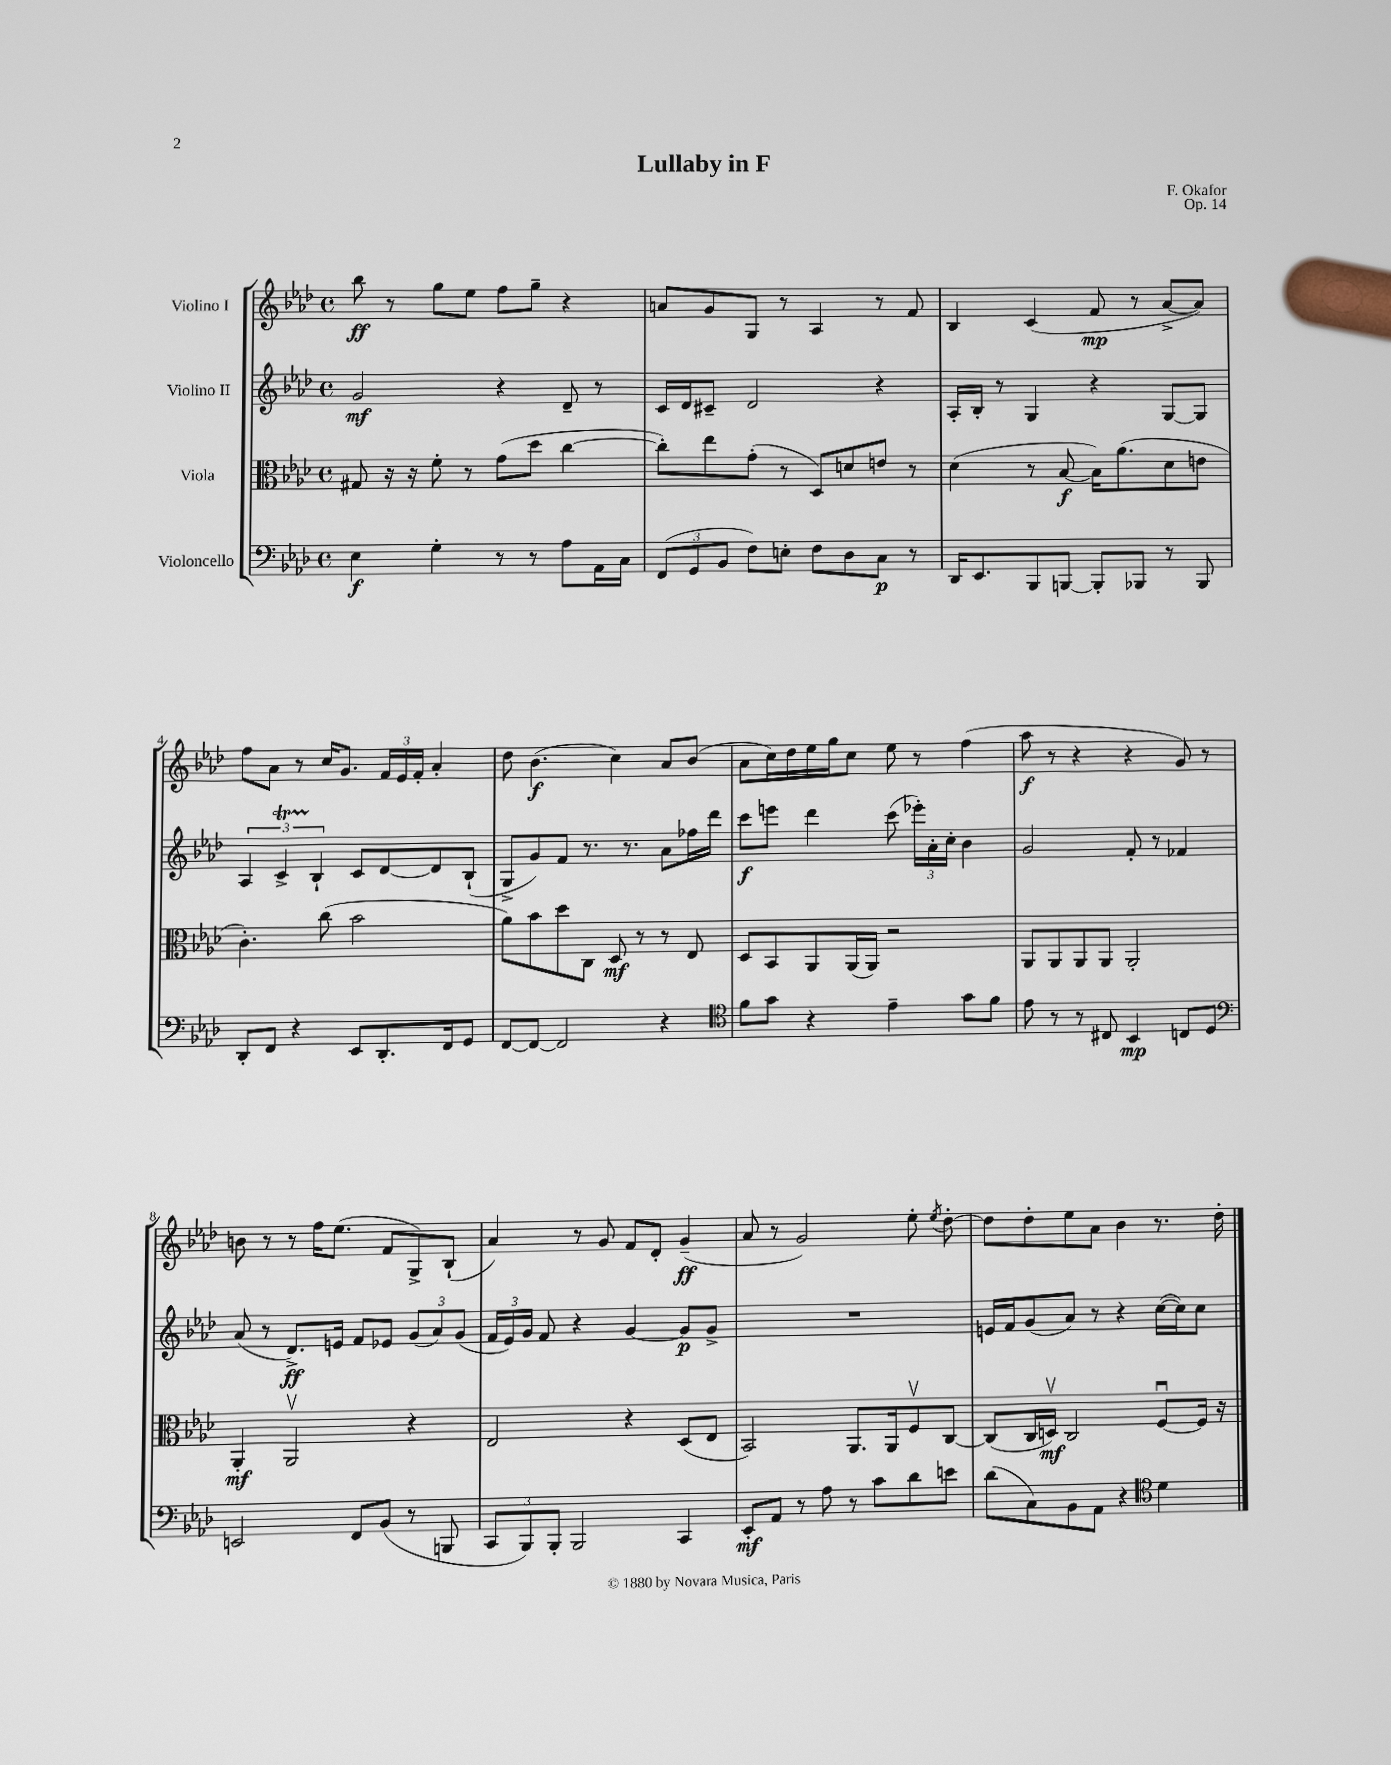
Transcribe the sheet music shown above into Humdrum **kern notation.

**kern	**kern	**kern	**kern
*staff4	*staff3	*staff2	*staff1
*clefF4	*clefC3	*clefG2	*clefG2
*k[b-e-a-d-]	*k[b-e-a-d-]	*k[b-e-a-d-]	*k[b-e-a-d-]
*M4/4	*M4/4	*M4/4	*M4/4
*met(c)	*met(c)	*met(c)	*met(c)
4E-	8G#	2g	8bb-
.	16r	.	8r
.	16r	.	.
4G'	8f'	.	8gg
.	8r	.	8ee-
8r	(8g	4r	8ff
8r	8dd-	.	8gg~
8A-	[4cc	8d-~	4r
16AA-	.	8r	.
16C	.	.	.
=	=	=	=
(12FF	8cc'])	16c	8a
.	.	16d-	.
12GG	.	.	.
.	8ee-	8c#~	8g
12BB-	.	.	.
8F)	(8g'	2d-	8G
8E'	8r	.	8r
8F	8D-)	.	4A-
8D-	8d	.	.
8C	8e	4r	8r
8r	8r	.	8f
=	=	=	=
16DD-	(4d-	16A-'	4B-
8.EE-	.	16B-'	.
.	.	8r	.
8BBB-	8r	4G	(4c
[8BBB	[8B-	.	.
8BBB']	16B-])	4r	8f
.	(8.a-	.	.
8BBB-	.	.	8r
8r	8d-	[8G	[8a-^
8BBB-	8e	8G]	8a-])
=	=	=	=
8DD-'	4.c')	6A-	8ff
8FF	.	.	8a-
.	.	6c^	.
4r	.	.	8r
.	.	6B-`	.
.	(8cc	.	16cc
.	.	.	8.g
8EE-	2b-	8c	.
8.DD-'	.	[8d-	24f
.	.	.	24e-
.	.	.	24f'
.	.	8d-]	4a-'
16FF	.	.	.
8GG	.	(8B-`	.
=	=	=	=
[8FF	8a-)	8G^	8dd-
8FF_	8b-	8g)	(4.b-
2FF]	8dd-	8f	.
.	8C	8.r	.
.	8D-	.	4cc)
.	.	8.r	.
.	8r	.	.
4r	8r	8a-	8a-
.	8E-	16ff-	(8b-
.	.	16ddd-	.
=	=	=	=
*clefC4	*	*	*
8f	8D-	8ccc	8a-
8g	8BB-	8eee	16cc)
.	.	.	16dd-
4r	8AA-	4ddd-	16ee-
.	.	.	16gg
.	(16AA-	.	8cc
.	16AA-)	.	.
4e-~	2r	(8ccc	8ee-
.	.	24eee-')	8r
.	.	24a-'	.
.	.	24cc'	.
8g	.	4b-	(4ff
8f	.	.	.
=	=	=	=
8e-	8AA-	2g	8aa-
8r	8AA-	.	8r
8r	8AA-	.	4r
8C#	8AA-	.	.
4BB-	2AA-'	8f'	4r
.	.	8r	.
8C	.	4f-	8g)
8D-	.	.	8r
=	=	=	=
*clefF4	*	*	*
2EE	4AA-'	(8a-	8b
.	.	8r	8r
.	2AA-v	8.d-^)	8r
.	.	.	16ff
.	.	16e	(8.ee-
8FF	.	8f	.
(8BB-	.	8e-	8f
8r	4r	(12g	8G^)
.	.	12a-)	.
8BBB	.	.	(8B-`
.	.	(12g	.
=	=	=	=
12CC	2E-	24f	4a-)
.	.	24e-)	.
12BBB-)	.	24g	.
.	.	8f	.
12BBB-'	.	.	.
2BBB-	.	4r	8r
.	.	.	8g
.	4r	[4g	8f
.	.	.	8d-'
4CC	(8D-	8g]	(4g~
.	8E-	8g^	.
=	=	=	=
8EE-'	2BB-)	1r	8a-
8AA-	.	.	8r
8r	.	.	2g)
8A-	.	.	.
8r	8.AA-	.	.
8c	.	.	.
.	16AA-	.	.
8d-	8Fv	.	8ee-'
.	.	.	8qee-
8e	[8C	.	[8dd-'
=	=	=	=
(8d-	(8C]	16e	8dd-]
.	.	16f	.
8C)	16C	(8g	8dd-'
.	16Dv)	.	.
8BB-	2C	8a-)	8ee-
8AA-	.	8r	8a-
4r	.	4r	4b-
*clefC4	*	*	*
4d-	[8Fu	([16cc	8.r
.	.	16cc])	.
.	16F]	8cc	.
.	16r	.	16dd-'
==	==	==	==
*-	*-	*-	*-
